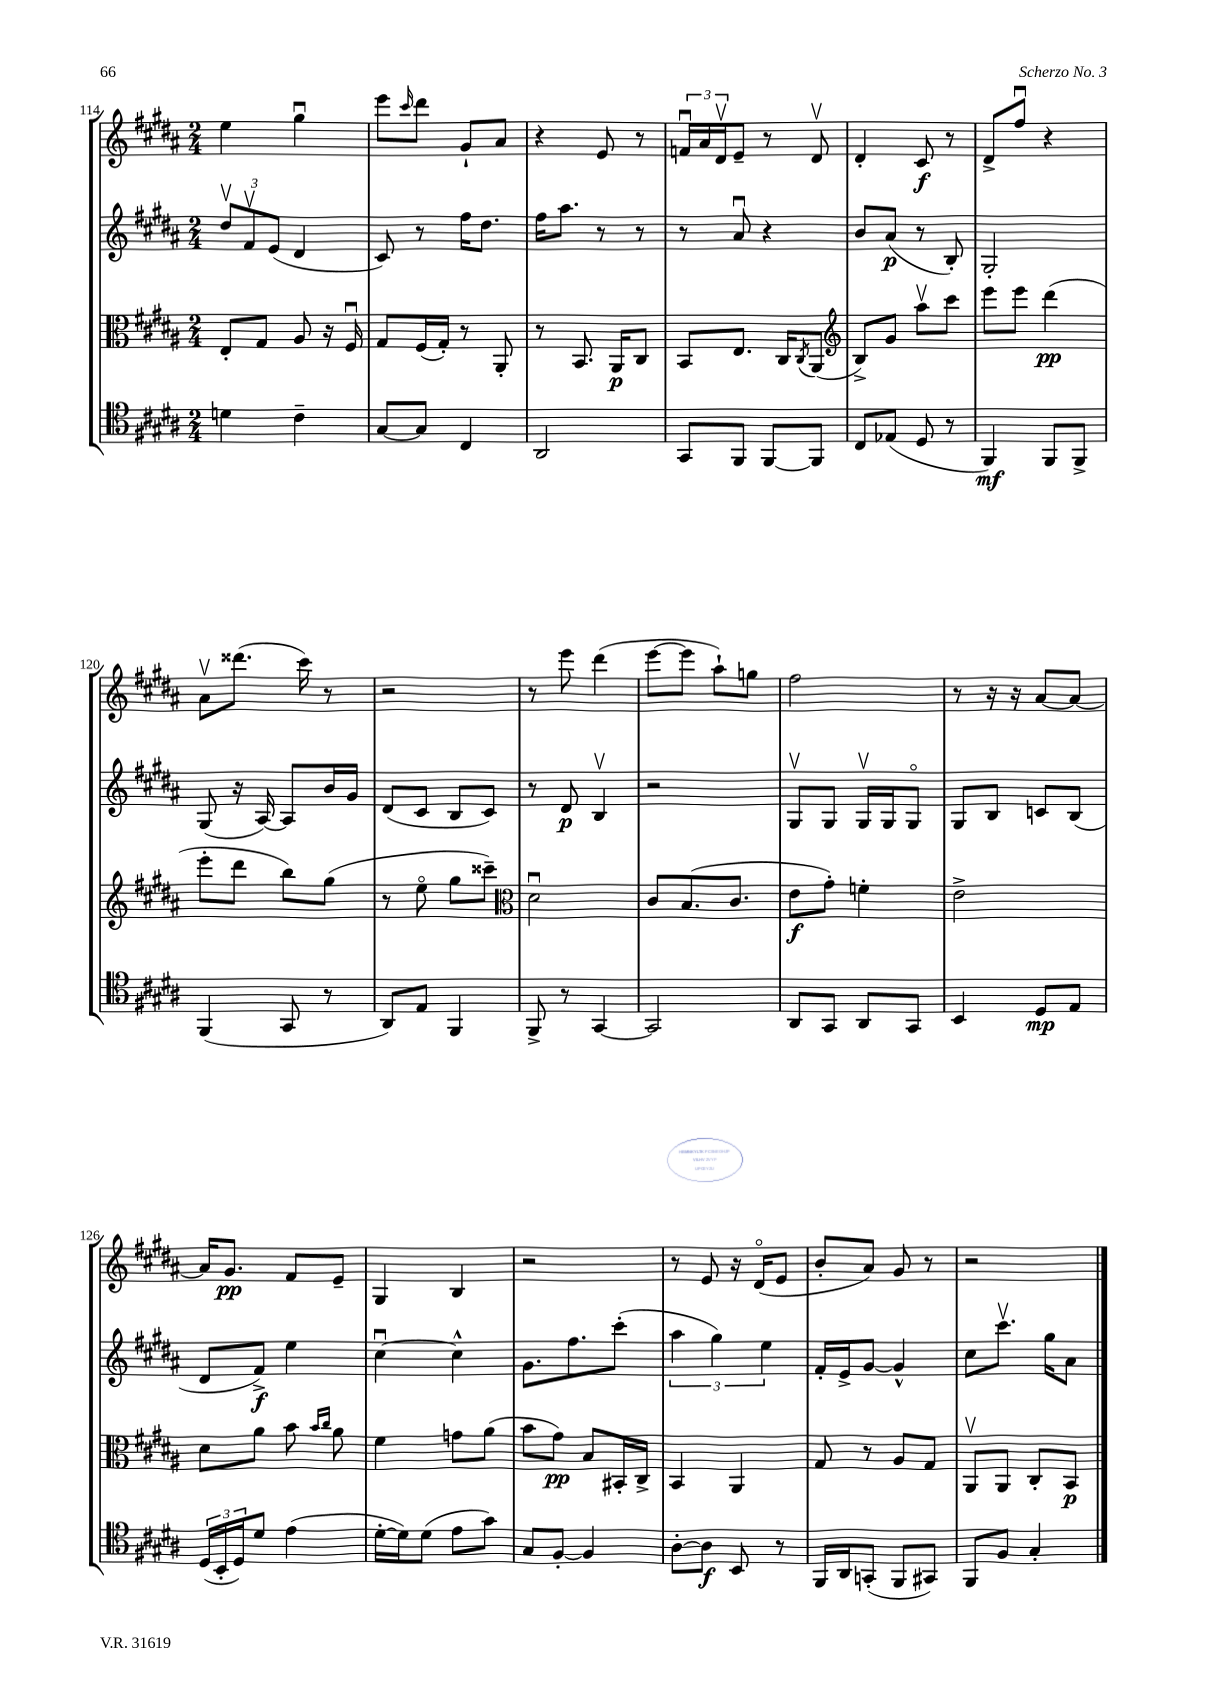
<<
\new StaffGroup <<
\new Staff = "s0" {
    \clef treble \key b \major \numericTimeSignature \time 2/4
    e''4 gis''4\downbow |
    e'''8 \grace { cis'''16 } dis'''8 gis'8-! ais'8 |
    r4 e'8 r8 |
    \tuplet 3/2 { f'16\downbow ais'16 dis'16\upbow } e'8-- r8 dis'8\upbow |
    dis'4-. cis'8\f r8 |
    dis'8-> fis''8\downbow r4 |
    ais'8\upbow disis'''8.( cis'''16) r8 |
    r2 |
    r8 e'''8 dis'''4( |
    e'''8~ e'''8 ais''8-!) g''8 |
    fis''2 |
    r8 r16 r16 ais'8~ ais'8~ |
    ais'16 gis'8.\pp fis'8 e'8-- |
    gis4 b4 |
    r2 |
    r8 e'8 r16 dis'16\flageolet( e'8 |
    b'8-. ais'8) gis'8 r8 |
    r2 \bar "|." |
}
\new Staff = "s1" {
    \clef treble \key b \major \numericTimeSignature \time 2/4
    \tuplet 3/2 { dis''8\upbow fis'8\upbow e'8( } dis'4 |
    cis'8) r8 fis''16 dis''8. |
    fis''16 ais''8. r8 r8 |
    r8 ais'8\downbow r4 |
    b'8 ais'8\p( r8 b8-.) |
    gis2-. |
    gis8( r16 ais16~) ais8 b'16 gis'16 |
    dis'8( cis'8 b8 cis'8) |
    r8 dis'8\p b4\upbow |
    r2 |
    gis8\upbow gis8 gis16\upbow gis16 gis8\flageolet |
    gis8 b8 c'8 b8( |
    dis'8 fis'8->\f) e''4 |
    cis''4~\downbow cis''4-^ |
    gis'8. fis''8. cis'''8-.( |
    \tuplet 3/2 { ais''4 gis''4) e''4 } |
    fis'16-. e'16-> gis'8~ gis'4-^ |
    cis''8 cis'''8.\upbow gis''16 ais'8 \bar "|." |
}
\new Staff = "s2" {
    \clef alto \key b \major \numericTimeSignature \time 2/4
    e8-. gis8 ais8 r16 fis16\downbow |
    gis8 fis16( gis16-.) r8 ais,8-. |
    r8 b,8. ais,16\p cis8 |
    b,8 e8. cis16 \acciaccatura { cis8 } ais,8( |
    \clef treble b8->) gis'8 ais''8\upbow cis'''8 |
    e'''8 e'''8 dis'''4\pp( |
    e'''8-. dis'''8 b''8) gis''8( |
    r8 e''8\flageolet gis''8 cisis'''8--) |
    \clef alto dis'2\downbow |
    cis'8 b8.( cis'8. |
    e'8\f gis'8-.) f'4-. |
    e'2-> |
    dis'8 ais'8 b'8 \grace { b'16 cis''16 } ais'8 |
    fis'4 g'8 ais'8( |
    b'8 gis'8\pp) b8 bis,16-. cis16-> |
    b,4 ais,4 |
    gis8 r8 ais8 gis8 |
    ais,8\upbow ais,8 cis8-. b,8\p \bar "|." |
}
\new Staff = "s3" {
    \clef tenor \key b \major \numericTimeSignature \time 2/4
    d'4 cis'4-- |
    gis8~ gis8 cis4 |
    ais,2 |
    gis,8 fis,8 fis,8~ fis,8 |
    cis8 ees8( dis8 r8 |
    fis,4\mf) fis,8 fis,8-> |
    fis,4( gis,8 r8 |
    ais,8) e8 fis,4 |
    fis,8-> r8 gis,4~ |
    gis,2 |
    ais,8 gis,8 ais,8 gis,8 |
    b,4 dis8\mp e8 |
    \tuplet 3/2 { dis16( b,16-. dis16) } dis'8 e'4( |
    dis'16~-. dis'16) dis'8( e'8 gis'8) |
    gis8 fis8~-. fis4 |
    ais8~-. ais8\f b,8 r8 |
    fis,16 ais,16 g,8-.( fis,8 gis,8) |
    fis,8 fis8 gis4-. \bar "|." |
}
>>
>>
\layout { \context { \Score currentBarNumber = #114 } }
